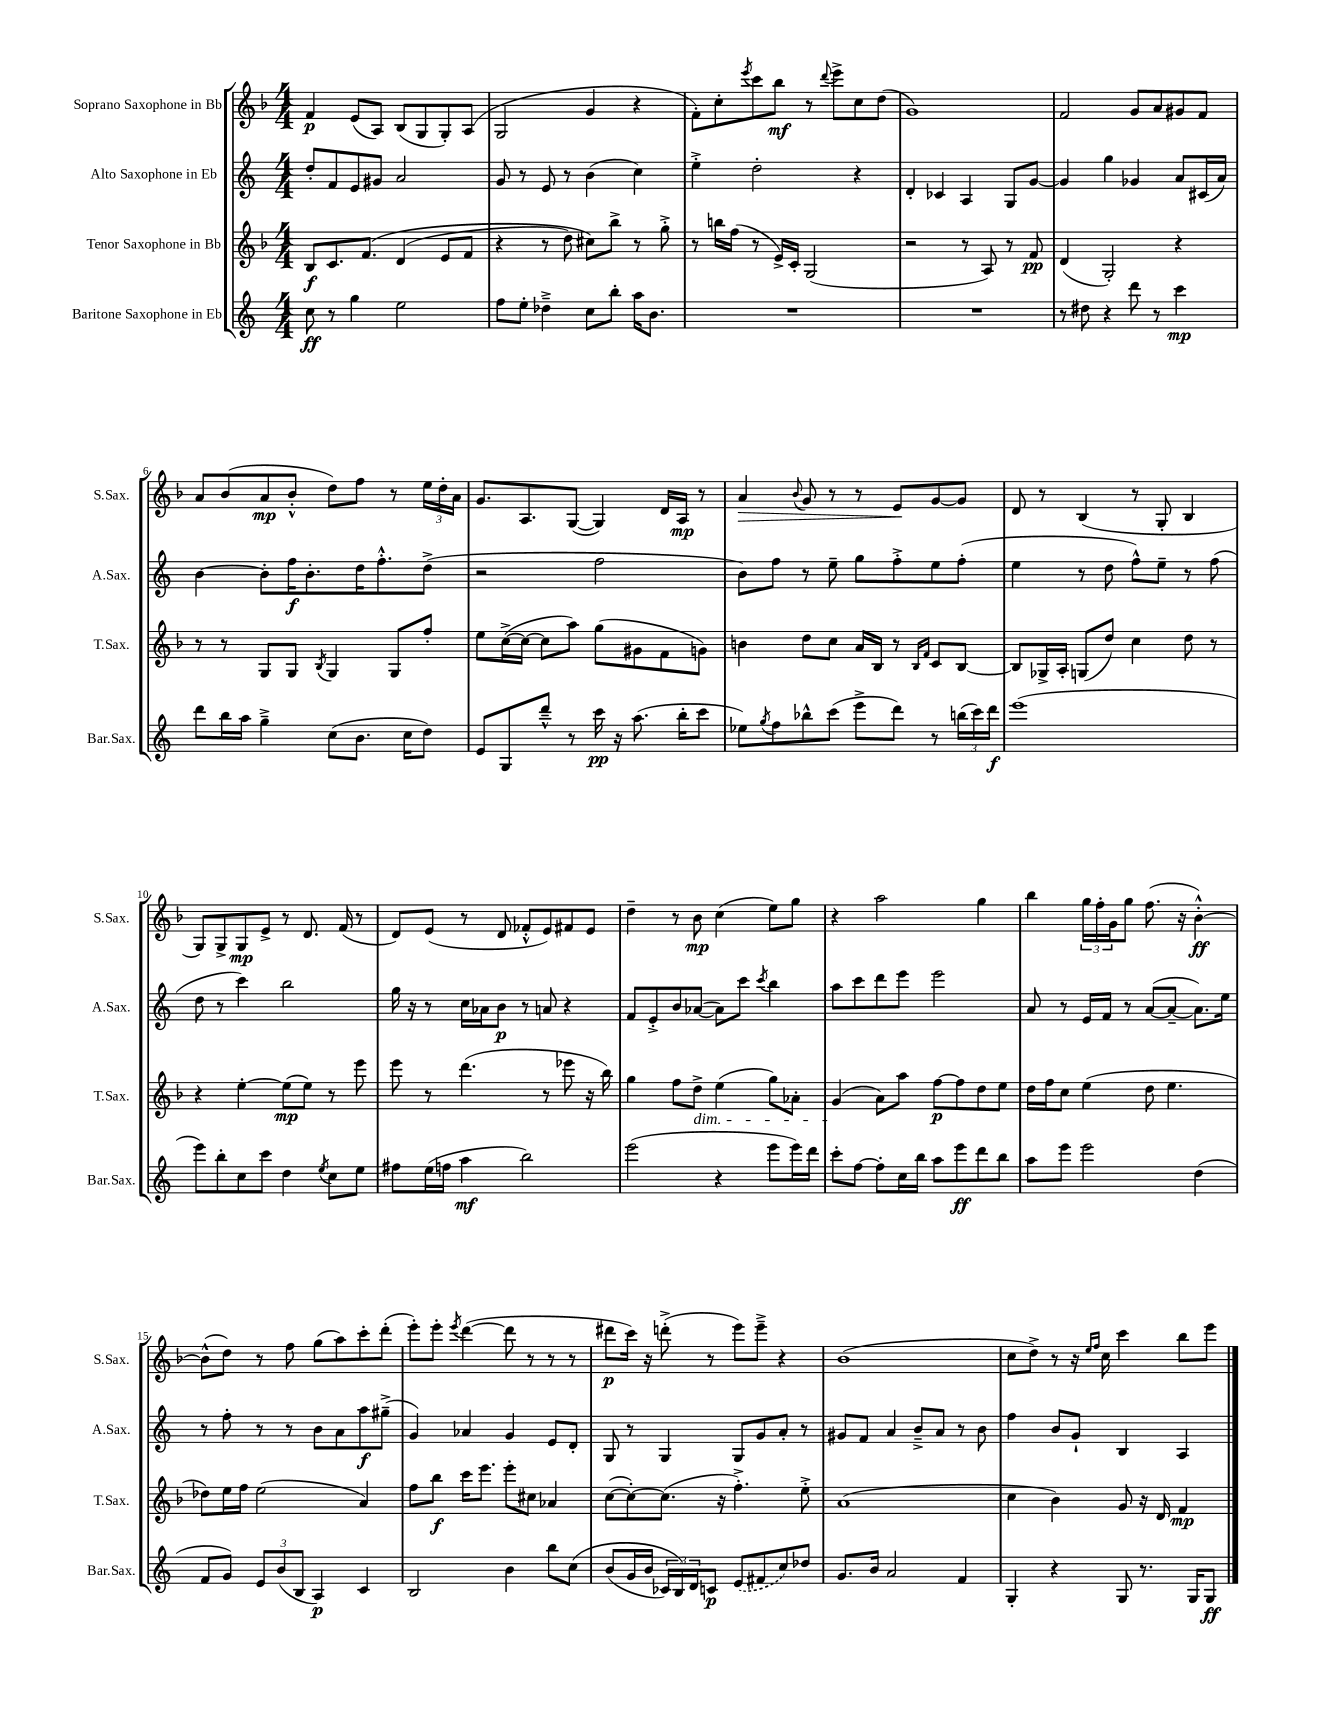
<<
\new StaffGroup <<
\new Staff = "s0" \with { instrumentName = "Soprano Saxophone in Bb" shortInstrumentName = "S.Sax." } {
    \clef treble \key f \major \numericTimeSignature \time 4/4
    f'4\p e'8( a8) bes8( g8 g8-.) a8( |
    g2 g'4 r4 |
    f'8-.) c''8-. \acciaccatura { e'''8 } c'''8 bes''8\mf r8 \appoggiatura { d'''8 } e'''8-> c''8 d''8( |
    g'1) |
    f'2 g'8 a'8 gis'8 f'8 |
    a'8 bes'8( a'8\mp bes'8-.-^ d''8) f''8 r8 \tuplet 3/2 { e''16 d''16-. a'16 } |
    g'8. a8. g8~( g4) d'16 a16\mp r8 |
    a'4\> \appoggiatura { bes'8 } g'8 r8 r8 e'8\! g'8~ g'8 |
    d'8 r8 bes4( r8 g8-. bes4 |
    g8) g8-> g8\mp e'8-> r8 d'8. f'16( r8 |
    d'8) e'8( r8 d'8 fes'8-.-^ e'8) fis'8 e'8 |
    d''4-- r8 bes'8\mp c''4( e''8) g''8 |
    r4 a''2 g''4 |
    bes''4 \tuplet 3/2 { g''16 f''16-. g'16 } g''8 f''8.( r16 bes'4~-.-^\ff) |
    bes'8-^( d''8) r8 f''8 g''8( a''8) c'''8-. d'''8-.( |
    e'''8-.) e'''8-. \acciaccatura { e'''8 } d'''4~( d'''8 r8 r8 r8 |
    dis'''8\p c'''16) r16 d'''8-.->( r8 e'''8) e'''8---> r4 |
    bes'1( |
    c''8 d''8->) r8 r16 \grace { e''16 f''16 } c''16 c'''4 bes''8 e'''8 \bar "|." |
}
\new Staff = "s1" \with { instrumentName = "Alto Saxophone in Eb" shortInstrumentName = "A.Sax." } {
    \clef treble \key c \major \numericTimeSignature \time 4/4
    d''8-. f'8 e'8 gis'8 a'2 |
    g'8 r8 e'8 r8 b'4( c''4) |
    e''4-.-> d''2-. r4 |
    d'4-. ces'4 a4 g8 g'8~ |
    g'4 g''4 ges'4 a'8 cis'16( a'16) |
    b'4~ b'8-. f''16\f b'8.-. d''16 f''8.-.-^ d''8->( |
    r2 f''2 |
    b'8) f''8 r8 e''8-- g''8 f''8-.-> e''8 f''8-.( |
    e''4 r8 d''8 f''8-^) e''8-- r8 f''8( |
    d''8 r8 c'''4) b''2 |
    g''16 r16 r8 c''16 aes'16 b'8\p r8 a'8 r4 |
    f'8 e'8-.-> b'8 aes'8~( aes'8) c'''8 \acciaccatura { c'''8 } b''4 |
    a''8 c'''8 d'''8 e'''8 e'''2 |
    a'8 r8 e'16 f'16 r8 a'8~( a'8~-- a'8.) e''16 |
    r8 f''8-. r8 r8 b'8 a'8 a''8\f gis''8--->( |
    g'4) aes'4 g'4 e'8 d'8-. |
    g8 r8 g4 g8 g'8 a'8-. r8 |
    gis'8 f'8 a'4 b'8---> a'8 r8 b'8 |
    f''4 b'8 g'8-! b4 a4 \bar "|." |
}
\new Staff = "s2" \with { instrumentName = "Tenor Saxophone in Bb" shortInstrumentName = "T.Sax." } {
    \clef treble \key f \major \numericTimeSignature \time 4/4
    bes8\f c'8. f'8.\( d'4( e'8 f'8 |
    r4 r8 d''8) cis''8\) bes''8-> r8 g''8-.-> |
    r8 b''16 f''16( r8 e'16->) c'16-. g2( |
    r2 r8 a8) r8 f'8\pp |
    d'4( g2-.) r4 |
    r8 r8 g8 g8 \acciaccatura { bes8 } g4 g8 f''8-. |
    e''8 c''16~->( c''16~ c''8 a''8) g''8( gis'8 f'8 g'8) |
    b'4 d''8 c''8 a'16 bes16 r8 \grace { bes16 f'16 } c'8 bes8~ |
    bes8 ges16-> a16-. g8( d''8) c''4 d''8 r8 |
    r4 e''4~-. e''8\mp( e''8) r8 e'''8 |
    e'''8 r8 d'''4.( r8 ees'''8 r16 bes''16) |
    g''4 f''8 d''8->\dim e''4( g''8) aes'8-. |
    g'4\!( a'8) a''8 f''8~\p f''8 d''8 e''8 |
    d''16 f''16 c''8 e''4( d''8 e''4. |
    des''8) e''16 f''16 e''2( a'4) |
    f''8 bes''8\f c'''16 e'''8. e'''8-. cis''8 aes'4 |
    c''8~( c''8~-.) c''8.( r16 f''4.-.->) e''8-.-> |
    a'1( |
    c''4 bes'4) g'8 r16 d'16 f'4\mp \bar "|." |
}
\new Staff = "s3" \with { instrumentName = "Baritone Saxophone in Eb" shortInstrumentName = "Bar.Sax." } {
    \clef treble \key c \major \numericTimeSignature \time 4/4
    c''8\ff r8 g''4 e''2 |
    f''8 e''8-. des''4---> c''8 b''8-. a''16 b'8. |
    R1 |
    R1 |
    r8 dis''8 r4 d'''8 r8 c'''4\mp |
    d'''8 b''16 a''16 g''4---> c''8( b'8. c''16 d''8) |
    e'8 g8 d'''8---^ r8 c'''16\pp r16 a''8.( b''16-. c'''8 |
    ees''8) \acciaccatura { g''8 } f''8 bes''8-^ c'''8( e'''8-> d'''8) r8 \tuplet 3/2 { b''16( c'''16) d'''16\f } |
    e'''1( |
    e'''8) b''8-. c''8 c'''8 d''4 \acciaccatura { e''8 } c''8 e''8 |
    fis''8 e''16( f''16 a''4\mf b''2) |
    e'''2( r4 e'''8 e'''16) d'''16 |
    c'''8-. f''8~ f''8-. c''16 b''16 a''8 e'''8\ff d'''8 b''8 |
    a''8 e'''8 e'''2 d''4( |
    f'8 g'8) \tuplet 3/2 { e'8 b'8( b8 } a4\p) c'4 |
    b2 b'4 b''8 c''8\( |
    b'8( g'16 b'16 \tuplet 3/2 { ces'16) b16\) d'16 } c'8\p \once \slurDashed e'8( fis'8 c''8) des''8 |
    g'8. b'16 a'2 f'4 |
    g4-. r4 g8 r8. g16 g8\ff \bar "|." |
}
>>
>>
